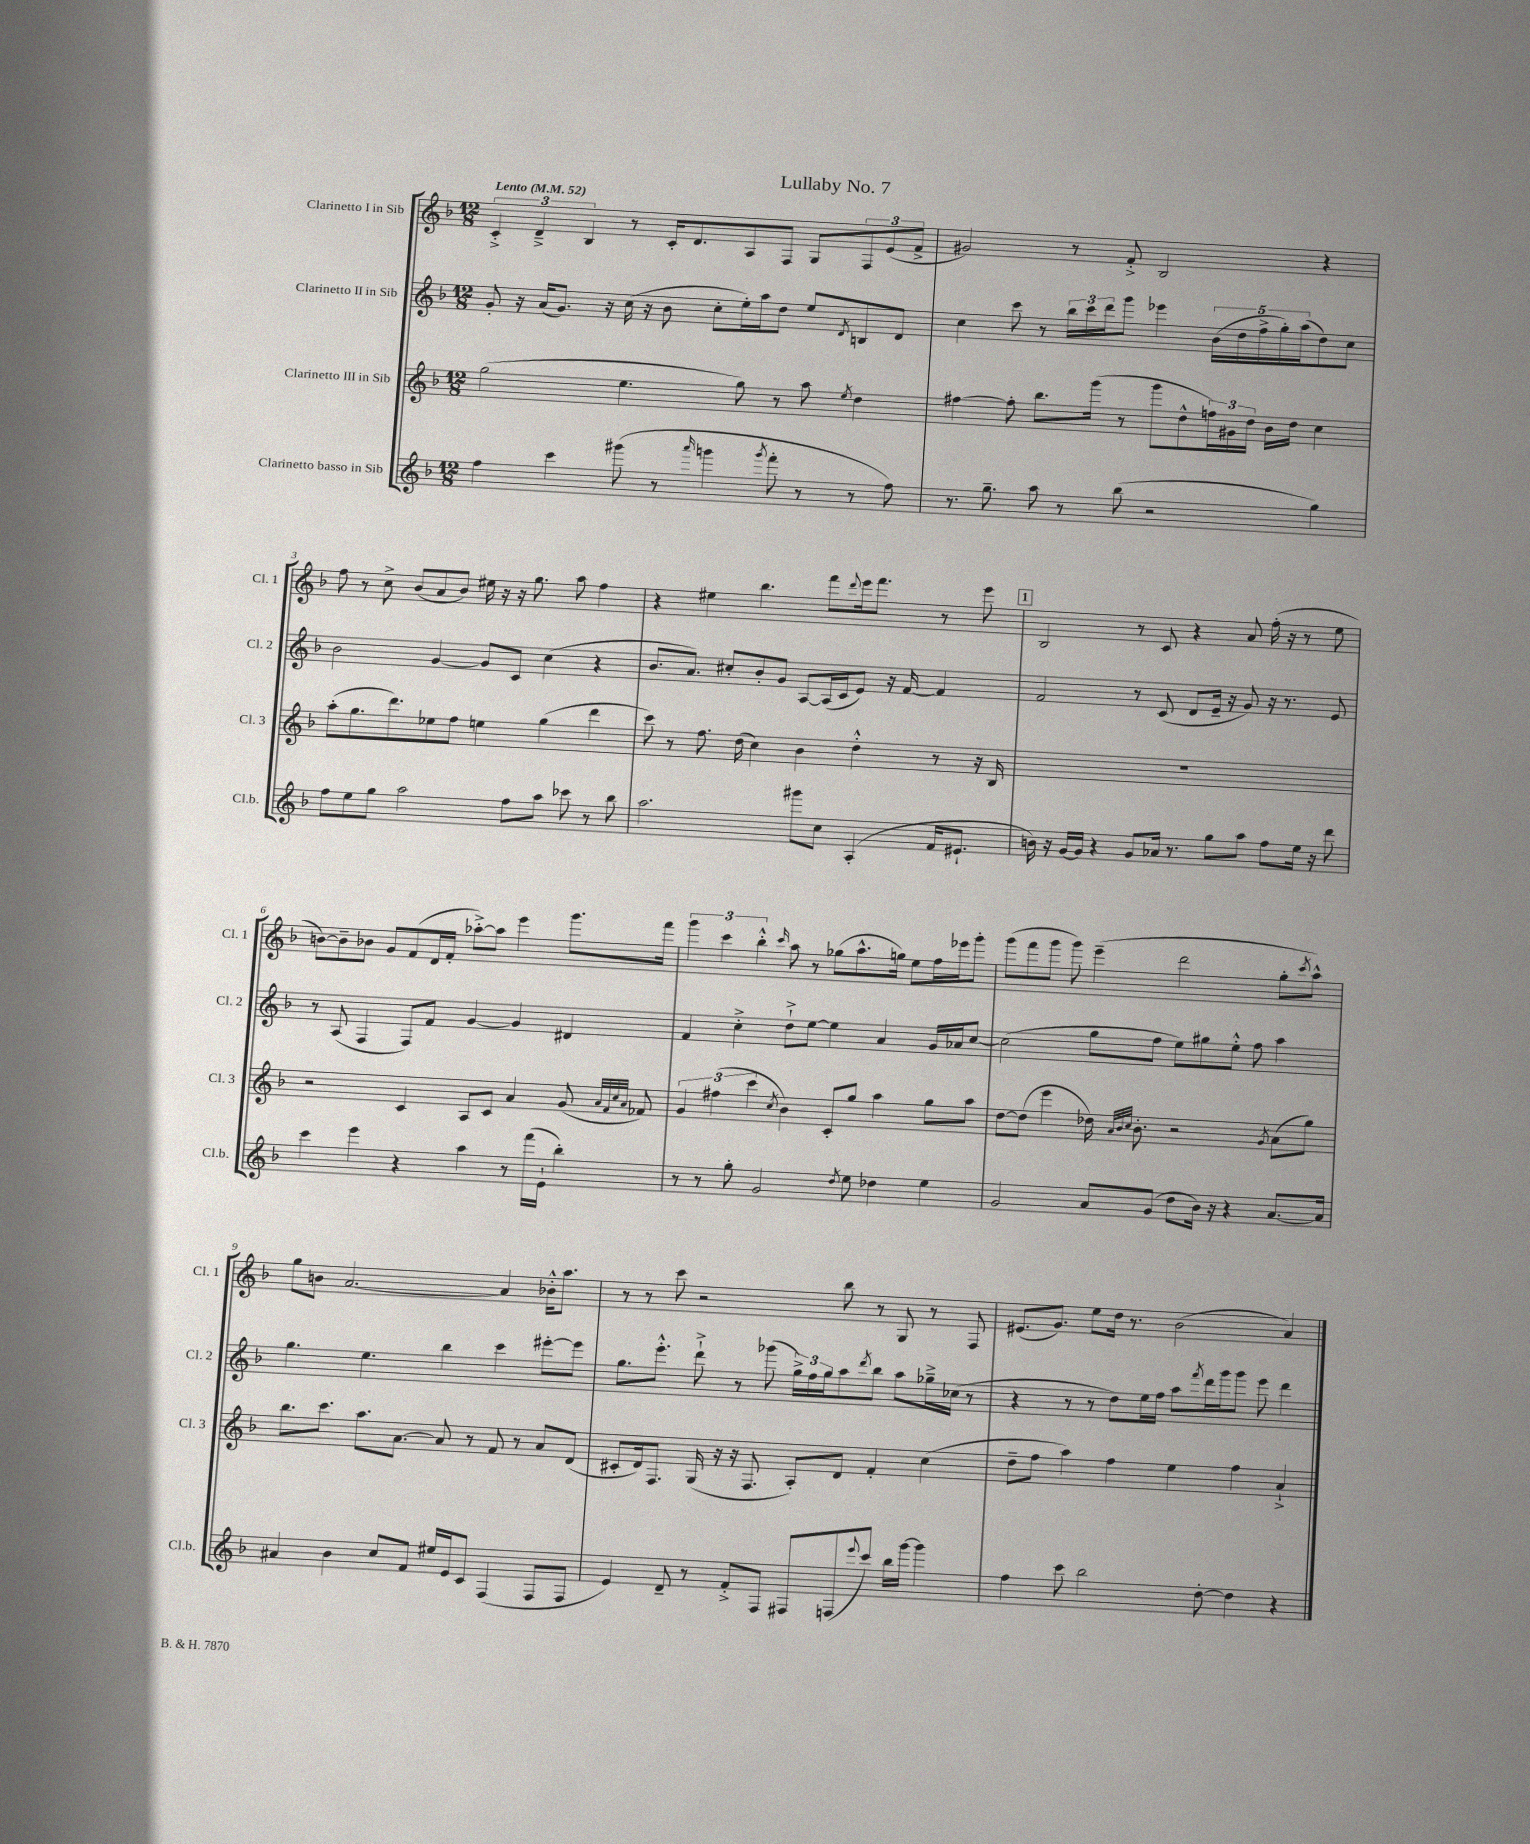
\header { title = "Lullaby No. 7" }
<<
\new StaffGroup <<
\new Staff = "s0" \with { instrumentName = "Clarinetto I in Sib" shortInstrumentName = "Cl. 1" } {
    \clef treble \key f \major \numericTimeSignature \time 12/8 \tempo "Lento" 4 = 52
    \tuplet 3/2 { c'4-.-> d'4---> bes4 } r8 c'16-. d'8. a8 f8 g8 \tuplet 3/2 { f8 e'8( f'8-> } |
    gis'2) r8 f'8-.-> bes2 r4 |
    f''8 r8 c''8-> bes'8( a'8 bes'8) eis''16 r16 r16 g''8. a''8 f''4 |
    r4 eis''4 bes''4. f'''8 \appoggiatura { d'''8 } e'''16 f'''8. r8 e'''8 |
    \mark \markup { \box "1" } bes2 r8 c'8 r4 a'8 f''16-.( r16 r8 e''8 |
    b'8~) b'8-- bes'8 g'8 f'8( d'16 f'16-. aes''8~-.->) aes''8 e'''4 g'''8. f'''16 |
    \tuplet 3/2 { g'''4 c'''4 bes''4-.-^ } \grace { c'''16 } a''8 r8 ges''8( a''8.-^ g''16) e''8 f''16 ees'''16 g'''8-. |
    g'''8( f'''8 g'''8 g'''8) e'''4--( d'''2 g''8-. \acciaccatura { c'''8 } a''8-^) |
    g''8 b'8 a'2.~ a'4 bes'16-.-^ a''8. |
    r8 r8 c'''8 r2 bes''8 r8 g8 r8 f8 |
    eis'8.( g'8.) e''8 d''16 r8. bes'2( a'4) \bar "|." |
}
\new Staff = "s1" \with { instrumentName = "Clarinetto II in Sib" shortInstrumentName = "Cl. 2" } {
    \clef treble \key f \major \numericTimeSignature \time 12/8
    g'8-. r16 a'16( g'8.) r16 c''16( r16 bes'8 c''8-. e''16-.) a''16 d''8 e''8 \acciaccatura { d'8 } b8 d'8 |
    c''4 c'''8 r8 \tuplet 3/2 { bes''16 c'''16 d'''16 } g'''8 ees'''4 \tuplet 5/4 { bes'16( d''16 f''16-> g''16-.) a''16( } d''8) c''8 |
    bes'2 g'4~ g'8 c'8 c''4( r4 |
    bes'8. a'8.) cis''8-. bes'8-. g'8 a8~ a16( c'16 e'8) r16 f'16~ f'4 |
    \mark \markup { \box "1" } f'2 r8 c'8( d'8 e'16-- r16 g'8) r16 r8. e'8 |
    r8 a8( f4 f8) f'8 g'4~ g'4 dis'4 |
    f'4 c''4-.-> d''8-!-> e''8~ e''4 a'4 g'16 aes'16 c''8~ |
    c''2( g''8 f''8 e''8) gis''8 e''8-.-^ f''8 a''4 |
    g''4. e''4. bes''4 c'''4 eis'''8~-. eis'''8 |
    g''8. e'''8.-.-^ d'''8-!-> r8 ges'''8( \tuplet 3/2 { g''16->) f''16 g''16 } a''8 \acciaccatura { d'''8 } bes''8 a''8 ges''16---> ces''16( r8 |
    r4 r8 r8 d''8) e''16 f''16 a''8 \acciaccatura { f'''8 } d'''16 g'''16 g'''8 e'''8 d'''4 \bar "|." |
}
\new Staff = "s2" \with { instrumentName = "Clarinetto III in Sib" shortInstrumentName = "Cl. 3" } {
    \clef treble \key f \major \numericTimeSignature \time 12/8
    g''2( e''4. g''8) r8 a''8 \acciaccatura { e''8 } d''4 |
    fis''4~ fis''8-. bes''8. g'''16( r8 g'''8 d''8-^ \tuplet 3/2 { f''16) gis'16 d''16 } bes'16 d''16 c''4 |
    a''8-.( g''8. d'''8.) ees''8 f''8 e''4 g''4( d'''4 |
    c'''8) r8 f''8. d''16( c''4) bes'4 d''4-.-^ r8 r16 bes16 |
    \mark \markup { \box "1" } R1. |
    r2 c'4 a8 c'8 a'4 g'8( \grace { a'32 f'32 c''32 a'32 } fes'8) |
    \tuplet 3/2 { g'4 fis''4( c'''4 } \acciaccatura { c''8 } bes'4) c'8-. g''8 a''4 g''8 a''8 |
    d''8~ d''8( e'''4 des''16) \grace { a'32 bes'32 c''32 } bes'8.-. r2 \acciaccatura { g'8 } a'8( g''8) |
    bes''8. c'''8. a''8. a'8.~ a'8 r8 f'8 r8 a'8 d'8( |
    cis'8-. d'16) f8. g16( r16 r16 f8. a8-.) d'8 f'4-. c''4( |
    d''8-- f''8 a''4) f''4 e''4 f''4 a'4-!-> \bar "|." |
}
\new Staff = "s3" \with { instrumentName = "Clarinetto basso in Sib" shortInstrumentName = "Cl.b." } {
    \clef treble \key f \major \numericTimeSignature \time 12/8
    f''4 c'''4 gis'''8( r8 \grace { a'''16 } g'''4 \acciaccatura { g'''8 } f'''8-. r8 r8 f''8) |
    r8. g''8.-- a''8 r8 bes''8( r2 g''4) |
    f''8 e''8 g''8 a''2 f''8 a''8 ces'''8 r8 bes''8 |
    a''2. gis'''8 c''8 a4-.( f'16 eis'8.-! |
    \mark \markup { \box "1" } b'16) r16 g'16~ g'16 r4 g'8 aes'16 r8. g''8 a''8 f''8 e''16 r16 d'''8 |
    c'''4 e'''4 r4 a''4 r8 f'''16( e'16-! bes''4-.) |
    r8 r8 g''8-. g'2 \acciaccatura { d''8 } e''8 des''4 e''4 |
    g'2 a'8 g'8( d''8 bes'16) r16 r4 a'8.~ a'16 |
    ais'4 bes'4 c''8 f'8 eis''16 e'16 c'8 f4( f8 f8 |
    e'4) d'8-- r8 f'8-.-> f8 fis8 f8( \appoggiatura { e'''8 } c'''8) bes''16 g'''16~ g'''4 |
    f''4 c'''8 bes''2 d''8~-. d''4 r4 \bar "|." |
}
>>
>>
